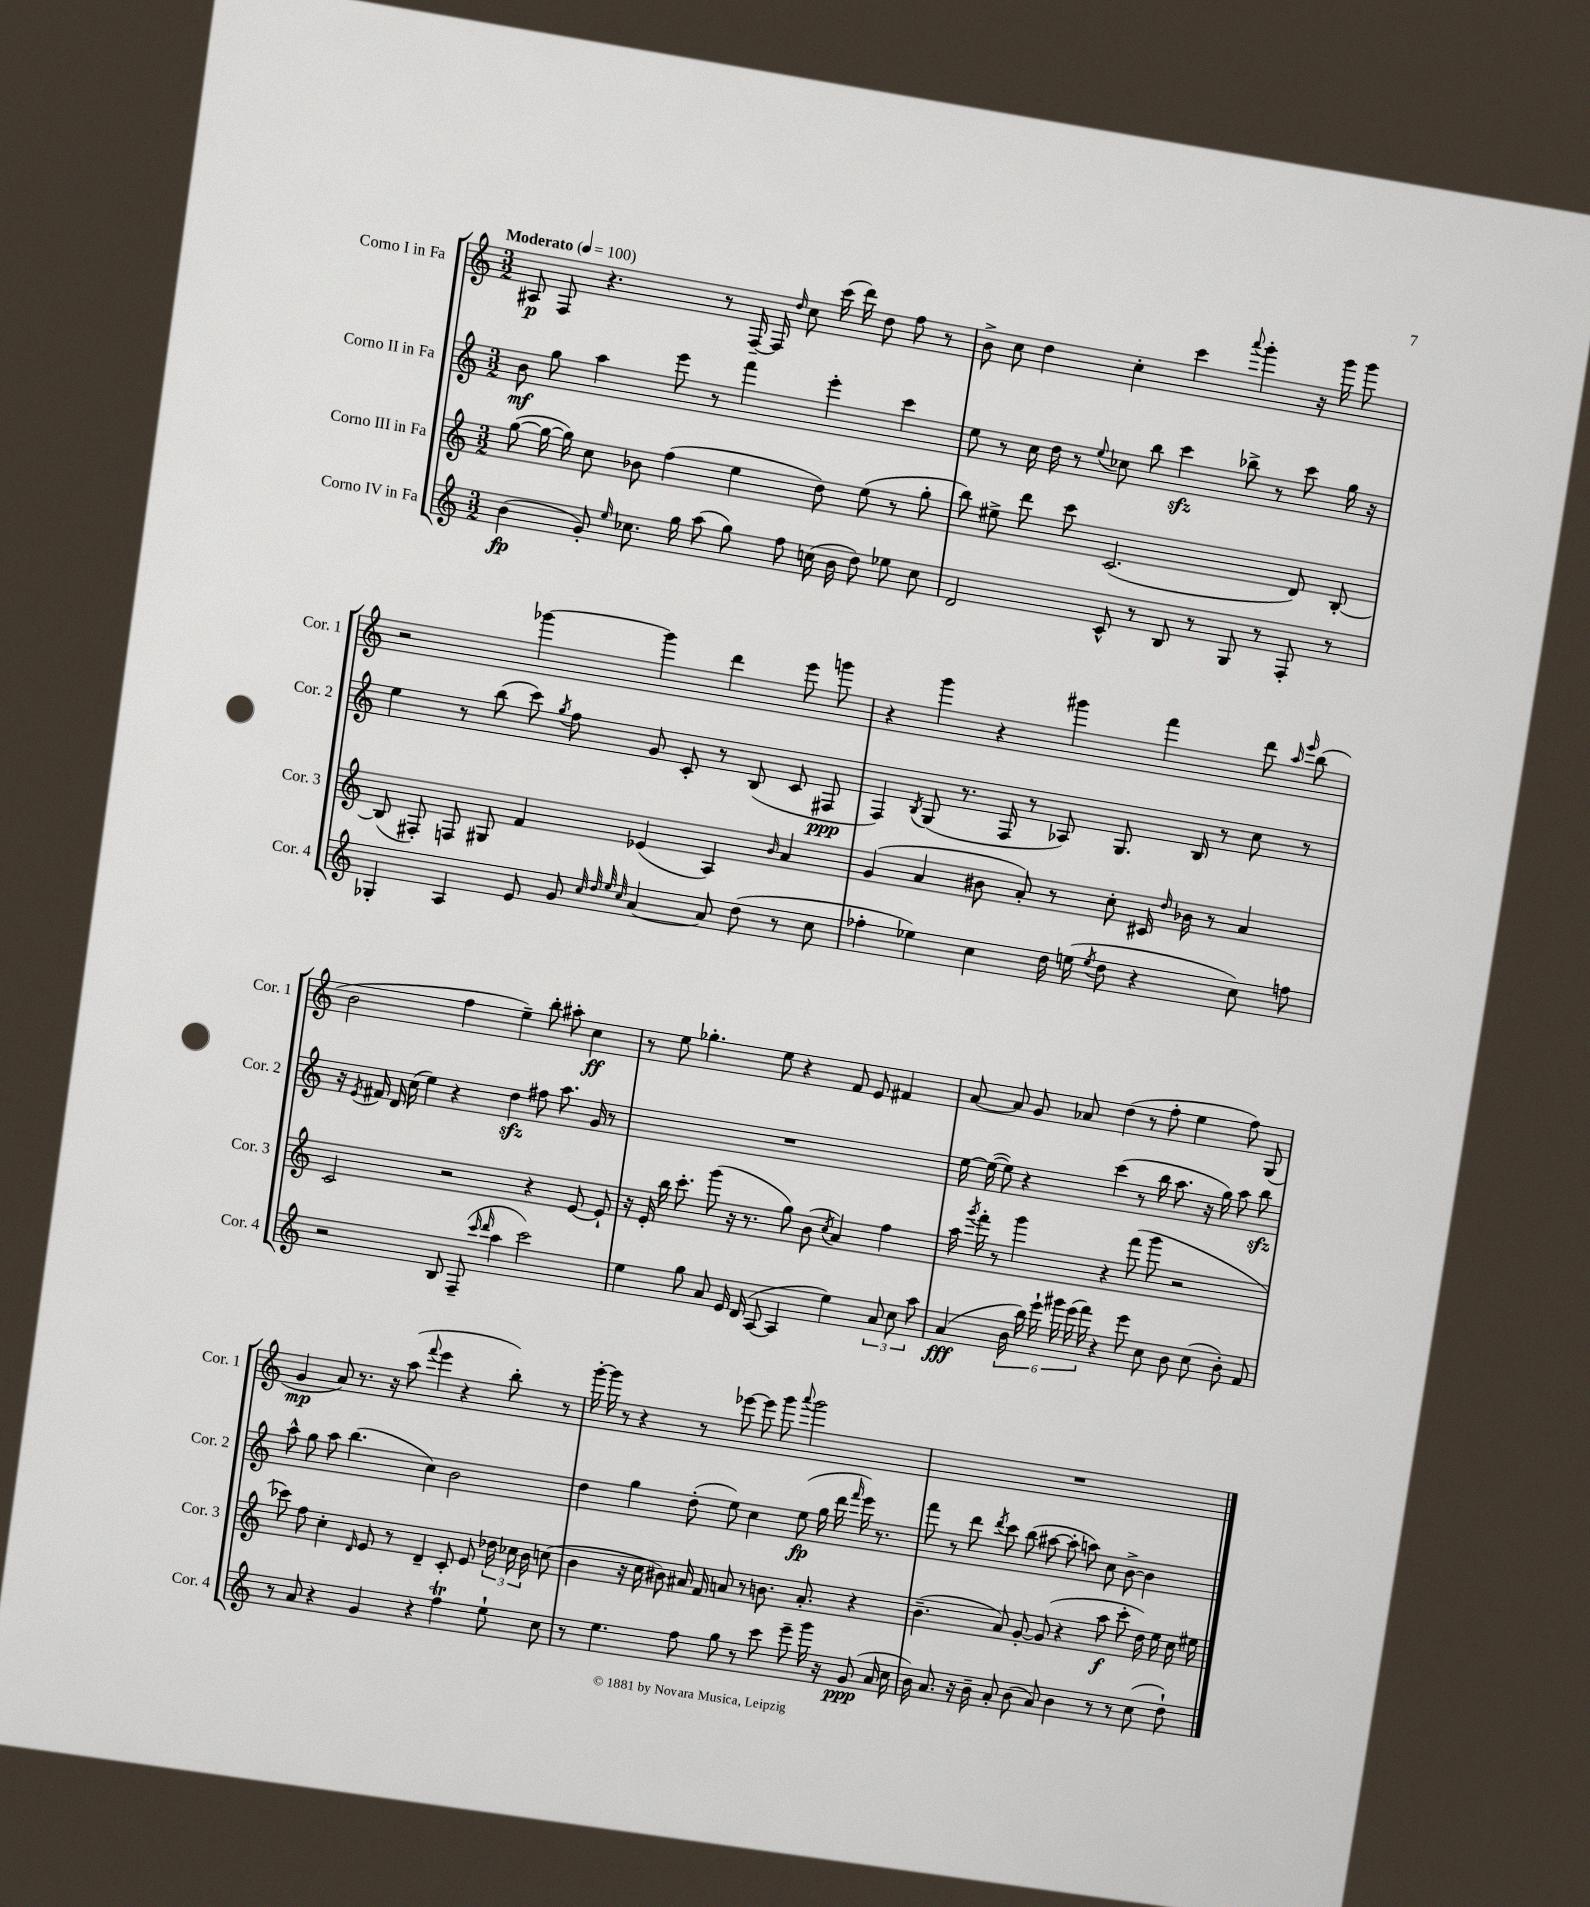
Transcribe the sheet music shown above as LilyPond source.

<<
\new StaffGroup <<
\new Staff = "s0" \with { instrumentName = "Corno I in Fa" shortInstrumentName = "Cor. 1" } {
    \clef treble \key c \major \numericTimeSignature \time 3/2 \tempo "Moderato" 4 = 100
    \autoBeamOff ais8\p f8 r4. r8 f16~-- f16 \grace { d''16 } c''8 c'''16( d'''16) d''8 f''8 r8 |
    b'8-> c''8 d''4 c''4-. c'''4 \appoggiatura { a'''8 } g'''4-. r16 g'''16 g'''8 |
    r2 ges'''4~ ges'''4 d'''4 e'''8 g'''8 |
    r4 g'''4 r4 gis'''4 f'''4 d'''8 \grace { a''16 e'''16 } b''8( |
    b'2 f''4 e''4--) b''8-. ais''8-. c''4\ff |
    r8 e''8 ges''4.-. e''8 r4 f'8 e'8 fis'4 |
    a'8~ a'8 g'8 aes'8 d''4( r8 f''8-. e''4 f''8) g8( |
    g'4\mp a'8) r8. r16 a''8( \appoggiatura { f'''8 } e'''4 r4 b''8-.) r8 |
    g'''16~-. g'''16 r8 r4 r8 ees'''8~ ees'''8 g'''8 \appoggiatura { a'''8 } g'''2 |
    R1. \bar "|." |
}
\new Staff = "s1" \with { instrumentName = "Corno II in Fa" shortInstrumentName = "Cor. 2" } {
    \clef treble \key c \major \numericTimeSignature \time 3/2
    \autoBeamOff b'8\mf g''8 a''4 e'''8 r8 f'''4 e'''4-. c'''4 |
    e''8 r8 c''16 d''16 r8 \appoggiatura { e''8 } ces''8 b''8 c'''4\sfz bes''8-> r8 c'''8 g''16 r16 |
    e''4 r8 b''8( c'''8) \acciaccatura { g''8 } f''8 g'8 c'8-. r8 b8( c'8 fis8\ppp |
    f4) \acciaccatura { b8 } g8( r8. f16 r8 aes8) g8. b16 r8 c''8 r8 |
    r16 \acciaccatura { e'8 } fis'16 d'16 c''16( e''4) r4 d''4\sfz fis''8 a''8. g'16 r8 |
    R1. |
    e''16~ e''16~( e''8) r4 c'''4( r8 b''16 a''8. r16 g''16) a''8 b''8\sfz |
    a''8-^ g''8 a''8 b''4.( c''4) b'2 |
    d''4 g''4 d''8-.( e''8) c''4 e''8\fp( g''16 d'''16 \grace { f'''16 } e'''16) r8. |
    f'''8 r8 d'''8 \acciaccatura { d'''8 } c'''8 b''8( ais''8~ ais''8-. a''8) c''8 b'8~-> b'4 \bar "|." |
}
\new Staff = "s2" \with { instrumentName = "Corno III in Fa" shortInstrumentName = "Cor. 3" } {
    \clef treble \key c \major \numericTimeSignature \time 3/2
    \autoBeamOff g''8~( g''16~ g''16) c''8 bes'8 f''4( e''4 d''8) e''8( r8 g''8-. |
    b''8) eis''8-> d'''8 c'''8 c'2.( d'8) b8~-. |
    b8( fis8-.) f8 gis8 f'4 ees'4( a4) \grace { b'16 } a'4 |
    g'4( a'4 bis'8 a'8-.) r8 c''8-. cis'16 \grace { d''16 } bes'16 r8 a'4 |
    c'2 r2 r4 e'8~ e'8-! |
    r16 e'16-. b''16 c'''8.-. g'''8( r16 r8. g''8) b'8( \acciaccatura { c''8 } a'4) f''4 |
    a''16 \acciaccatura { g'''8 } f'''16-. r8 g'''4 r4 f'''8( g'''8 r2 |
    ces'''8) f''8 c''4-. \grace { d'16 } e'8 r8 d'4-- c'8-. e'8 \tuplet 3/2 { des''16 ces''16 b'16 } c''8( |
    b'4 r16 c''16 bis'8) ais'16 f'16 a'8 r8 b'8. a'8.-. r4 |
    b'4.--( a'8) g'8~-. g'8( r4 a''8\f c'''8-. d''16) e''16 c''16 eis''16 \bar "|." |
}
\new Staff = "s3" \with { instrumentName = "Corno IV in Fa" shortInstrumentName = "Cor. 4" } {
    \clef treble \key c \major \numericTimeSignature \time 3/2
    \autoBeamOff b'4\fp( g'8-.) \grace { e''16 } ces''8. g''16 a''8( g''8) f''8 c''16( b'16 d''8) ees''8 c''8 |
    d'2 c'8-^ r8 b8 r8 g8 r8 f8-. r8 |
    ges4-. a4 e'8 g'8 \grace { c''32 d''32 e''32 c''32 } a'4~ a'8 d''8( r8 c''8 |
    fes''4-. ees''4) c''4 d''16 e''16( \acciaccatura { e''8 } d''8 r4 c''8) f''8 |
    r2 b8 f8--( \grace { c'''16 d'''16 } a''4 c'''2) |
    e''4 g''8 a'8 e'16 d'16( a8~ a4 e''4) \tuplet 3/2 { a'8 c''8 a''8 } |
    a'4\fff( \tuplet 6/4 { b'16 b''16) e'''16-! gis'''16 e'''16( f'''16) } r4 e'''8 c''8 b'8 c''8( b'8-.) f'8 |
    r8 a'8 r4 g'4 r4 f''4\trill e''8-! c''8 |
    r8 e''4. f''8 g''8 r8 c'''8 e'''8-- g'''16 r16 g'8\ppp( a'16 c''16 |
    b'16) a'8. r16 b'16-- a'8-. b'8( a'8) b'4 r8 r8 c''8( d''8-!) \bar "|." |
}
>>
>>
\layout { \context { \Score \remove "Bar_number_engraver" } }
